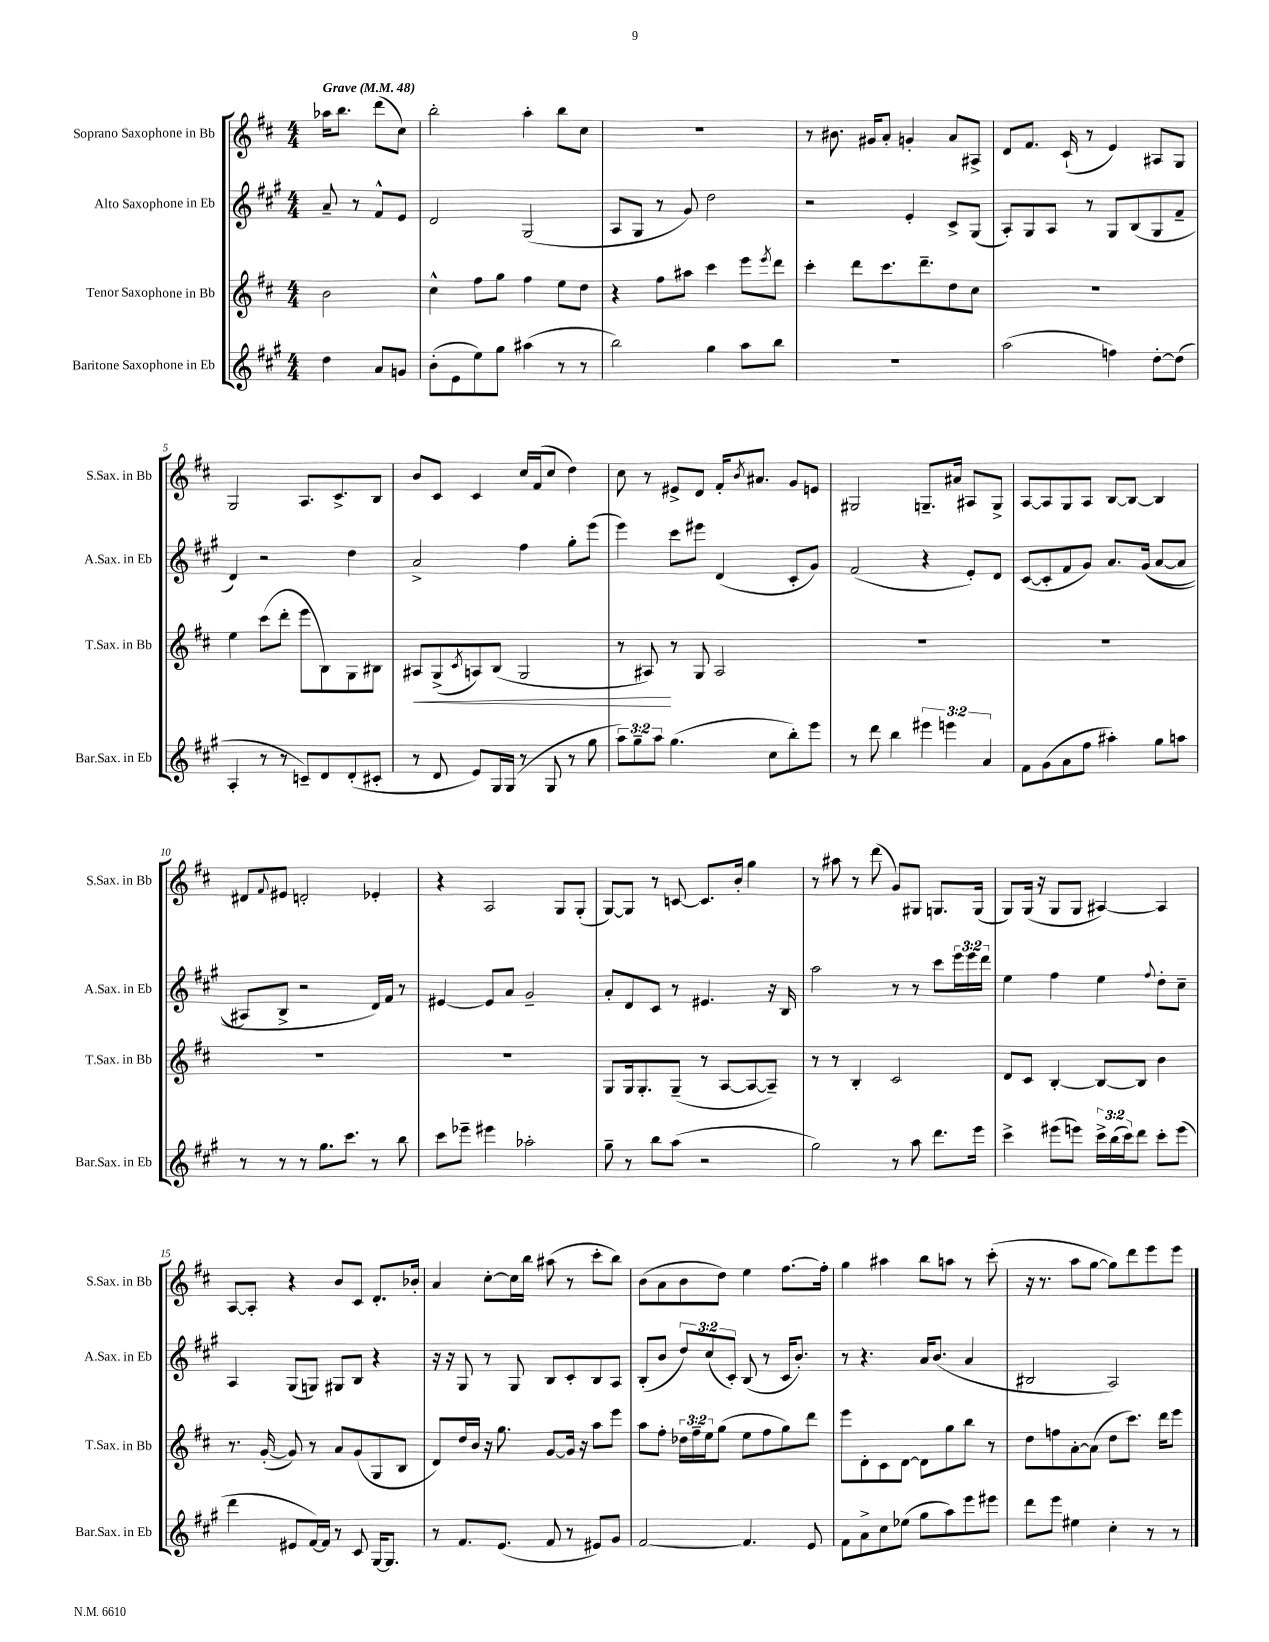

**kern	**kern	**kern	**kern
*staff4	*staff3	*staff2	*staff1
*clefG2	*clefG2	*clefG2	*clefG2
*k[f#c#g#]	*k[f#c#]	*k[f#c#g#]	*k[f#c#]
*M4/4	*M4/4	*M4/4	*M4/4
*MM48	*MM48	*MM48	*MM48
4dd\	2b\	8a~/	16aa-\LK
.	.	.	8.bb\J
.	.	8r	.
8a/L	.	8f#^^/L	(8ddd\L
8g/J	.	8e/J	8cc#\J)
=	=	=	=
(8b'\L	4cc#^^\	2d/	2bb'\
8e\	.	.	.
8ee\)	8ff#\L	.	.
8gg#\J	8gg\J	.	.
(4aa#\	4ff#\	(2G#/	4aa'\
8r	8ee\L	.	8bb\L
8r	8dd\J	.	8cc#\J
=	=	=	=
2bb\)	4r	8A/L	1r
.	.	8G#/J	.
.	8ff#\L	8r	.
.	8aa#\J	8g#/)	.
4gg#\	4ccc#\	2dd\	.
8aa\L	8eee\L	.	.
.	8qeee/	.	.
8bb\J	8ddd\J	.	.
=	=	=	=
1r	4ccc#'\	2r	8r
.	.	.	8.b#\
.	8ddd\L	.	.
.	.	.	16g#/LK
.	8.ccc#\	.	8a'/J
.	.	4e'/	4g'/
.	8.ddd~\	.	.
.	8dd\	8c#^/L	8a/L
.	8cc#\J	(8G#/J	8A#^/J
=	=	=	=
(2aa\	1r	8A'/L)	8d/L
.	.	8G#/	8.f#/J
.	.	8A/J	.
.	.	.	(16c#`/
.	.	8r	8r
4ff\)	.	8G#/L	4e/)
.	.	(8B/	.
[8dd'\L	.	8G#/	8A#/L
(8dd\]J	.	8f#~/J	8G/J
=	=	=	=
4A'/	4ee\	4d/)	2G/
8r	(8ccc#\L	2r	.
8r	8ddd'\J	.	.
8c~/L)	8eee\L	.	8.A/L
8d/	8B\)	.	.
.	.	.	8.c#^/
(8d'/	8G\	4dd\	.
8c#'/J	8B#\J	.	8B/J
=	=	=	=
8r	8A#/L	2a^/	8b/L
8d/	(8G^/	.	8c#/J
.	8qc#/	.	.
8e/L)	8A/)	.	4c#/
16G#/L	(8B/J	.	.
(16G#/JJ	.	.	.
8r	2G/	4ff#\	16cc#/LL
.	.	.	(16f#/J
8G#/	.	.	8cc#/J
8r	.	8gg#'\L	4dd\)
8gg#\	.	(8eee\J	.
=	=	=	=
12aa\L)	8r	4eee\)	8cc#\
12gg#~\	.	.	.
.	8A#/)	.	8r
12aa\J	.	.	.
(4.gg#\	8r	8ccc#\L	8e#^/L
.	8G/	8eee#\J	8d/J
.	2A#/	(4d/	16f#'/LK
.	.	.	8qb/
.	.	.	8.a#/J
8cc#\L	.	.	.
8bb'\)	.	8c#'/L	8g/L
8eee\J	.	8g#/J)	8e/J
=	=	=	=
8r	1r	(2f#/	2G#/
8ddd\	.	.	.
4bb\	.	.	.
6eee#\	.	4r	8.G~/L
6eee\	.	.	.
.	.	.	16a#/Jk
.	.	8e'/L)	8A#/L
6a/	.	.	.
.	.	8d/J	8G^/J
=	=	=	=
8f#\L	1r	([8c#/L	[8A/L
(8g#\	.	8c#'/]	8A/]
8a\	.	8f#/	8G/
8ff#\J	.	8g#/J)	8A/J
4aa#'\)	.	8.a/L	[8B/L
.	.	.	8B/_J
.	.	&((16g#/Jk	.
8gg#\L	.	[8a/L	4B/]
8aa\J	.	8a/]J	.
=	=	=	=
8r	1r	8A#/L)	8d#/L
.	.	.	8qqf#/
8r	.	8B^/J	8e#/J
8r	.	2r	2d'/
8.gg#\L	.	.	.
8.ccc#\J	.	.	.
8r	.	16d/LL&)	4e-'/
.	.	16f#/JJ	.
8bb\	.	8r	.
=	=	=	=
8ccc#\L	1r	[4e#/	4r
8eee-~\J	.	.	.
4eee#\	.	8e#/]L	2A/
.	.	8a/J	.
2aa-'\	.	2g#~/	.
.	.	.	8G/L
.	.	.	(8G'/J
=	=	=	=
8gg#~\	8G/L	8a'/L	[8G/L)
8r	16G/k	8d/	8G/]J
.	8.G'/	.	.
8bb\L	.	8c#/J	8r
(8aa\J	(8G~/J	8r	[8c/
2r	8r	4.e#/	8.c/]L
.	[8A/L	.	.
.	.	.	16b'/Jk
.	8A/_	.	4gg\
.	8A~/]J)	16r	.
.	.	16B/	.
=	=	=	=
2gg#\)	8r	2aa\	8r
.	8r	.	8aa#\
.	4B'/	.	8r
.	.	.	(8ddd\
8r	2c#/	8r	8g/L)
8aa\	.	8r	8G#/J
8.ddd\L	.	8ccc#\L	8.G/L
.	.	24eee\L	.
.	.	24eee\	.
16eee\Jk	.	.	(16G/Jk
.	.	24ddd\JJ	.
=	=	=	=
4ccc#^\	8d/L	4ee\	8G/L)
.	8c#/J	.	(16G/Jk
.	.	.	16r
(8eee#\L	[4B'/	4ff#\	8G/L
8eee\J)	.	.	8G/J
24ccc#^\LL	8B/_L	4ee\	[4A#/)
(24bb\	.	.	.
24ccc#\J)	.	.	.
8ddd\J	8B/]J	.	.
.	.	8qqff#/	.
8ccc#'\L	4b\	8dd'\L	4A#/]
(8eee\J	.	8cc#~\J	.
=	=	=	=
4ddd\	8.r	4A/	[8A/L
.	.	.	8A'/]J
.	([16g'/	.	.
8e#/L	8g/])	(8G#/L	4r
[16f#/L)	8r	8G/J)	.
16f#/]JJ	.	.	.
8r	8a/L	8G#/L	8b/L
8c#/	(8g/	8B/J	8c#/J
[16G#/LK	8G/	4r	8.d'/L
8.G#/]J	.	.	.
.	8B/J	.	.
.	.	.	16b-'/Jk
=	=	=	=
8r	8d/L)	16r	4a/
.	.	16r	.
8.f#/L	16dd/L	8G#/	.
.	16b/JJ	.	.
.	16r	8r	[8cc#'\L
(8.e/J	8.gg\	.	.
.	.	8G#/	16cc#\]L
.	.	.	16bb\JJ
8f#/	[8g/L	8B/L	(8aa#\
8r	16g/]Jk	8c#'/	8r
.	16r	.	.
8e#/L)	8aa\L	8B/	8ccc#'\L
8g#/J	8eee\J	8A/J	8bb\J)
=	=	=	=
[2f#/	8aa\L	(8B'/L	(8b\L
.	8ff#'\J	8b/J	8a\
.	24dd-\LL	12dd/L)	8b\
.	24ff#~\	.	.
.	24ee\J	(12cc#/	.
.	(8gg\J	.	8dd\J)
.	.	12c#'/J)	.
4.f#/]	8ee\L	(8B/	4ee\
.	8ff#\	8r	.
.	8gg\)	16c#/LK	[8.ff#\L
.	.	8.b'/J)	.
8e/	8ddd\J	.	.
.	.	.	16ff#'\]Jk
=	=	=	=
8f#\L	8eee\L	8r	4gg\
8a^\	8d'\	4.r	.
8cc#\	8c#\	.	4aa#\
(8ee-\J	[8d\J	.	.
8gg#\L	8d\]L	16a/LK	8bb\L
.	.	(8.b/J	.
8aa\)	8gg\	.	8aa\J
8eee\	8bb\J	4a/	8r
8eee#\J	8r	.	(8ccc#'\
=	=	=	=
8ddd\L	8dd\L	2B#/	16r
.	.	.	8.r
8eee\J	8ff\	.	.
4ee#\	[8a'\	.	8aa\L
.	(8a\]J	.	[8gg\J
4cc#'\	8dd\L	2A/)	8gg\]L)
.	8.ccc#\J)	.	8ddd\
8r	.	.	8eee\
.	16ddd\LK	.	.
8r	8eee\J	.	8eee\J
==	==	==	==
*-	*-	*-	*-
